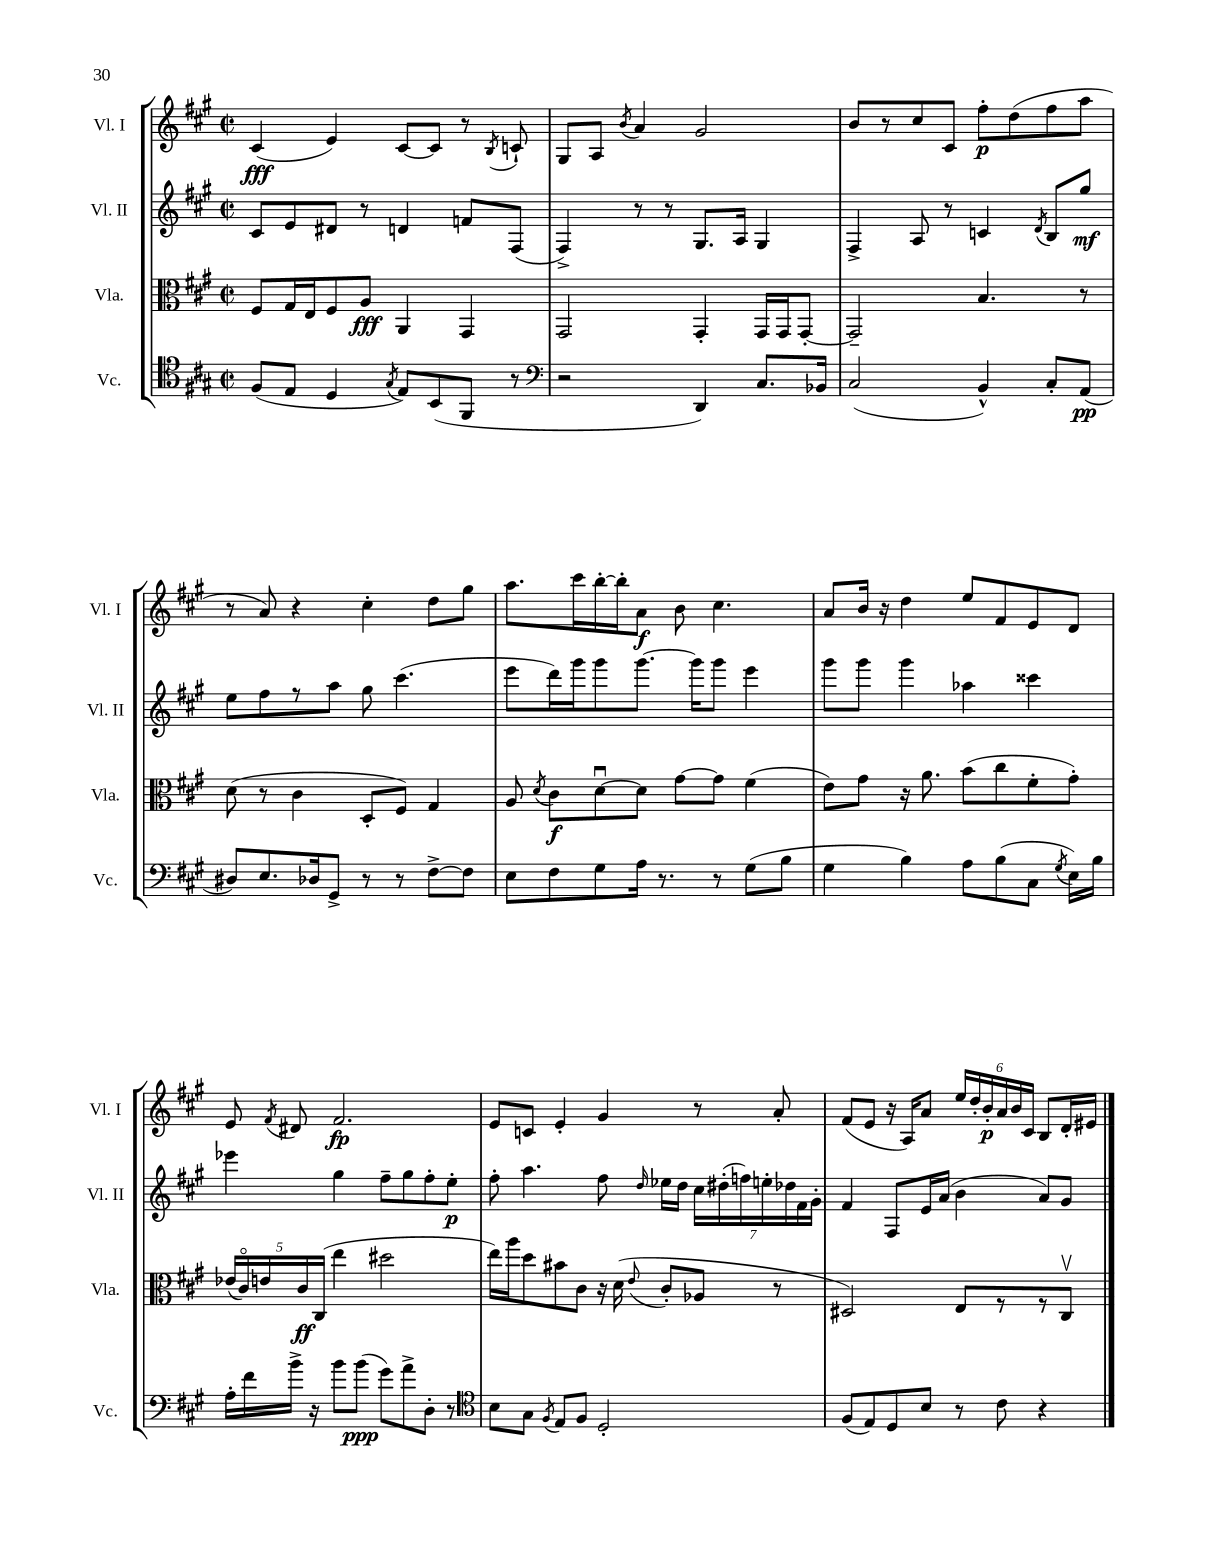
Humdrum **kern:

**kern	**dynam	**kern	**dynam	**kern	**dynam	**kern	**dynam
*part4	*part4	*part3	*part3	*part2	*part2	*part1	*part1
*staff4	*staff4	*staff3	*staff3	*staff2	*staff2	*staff1	*staff1
*I"Vc.	*	*I"Vla.	*	*I"Vl. II	*	*I"Vl. I	*
*I'Vc.	*	*I'Vla.	*	*I'Vl. II	*	*I'Vl. I	*
*clefC4	*	*clefC3	*	*clefG2	*	*clefG2	*
*k[f#c#g#]	*	*k[f#c#g#]	*	*k[f#c#g#]	*	*k[f#c#g#]	*
*M2/2	*	*M2/2	*	*M2/2	*	*M2/2	*
*met(c|)	*	*met(c|)	*	*met(c|)	*	*met(c|)	*
=13	=13	=13	=13	=13	=13	=13	=13
(8F#/L	.	8F#/L	.	8c#/L	.	(4c#/	fff
8E/J	.	16G#/L	.	8e/	.	.	.
.	.	16E/J	.	.	.	.	.
4D/	.	8F#/	.	8d#X/J	.	4e/)	.
.	.	8A/J	fff	8r	.	.	.
8qG#/	.	.	.	.	.	.	.
8E/L)	.	4AA/	.	4dn/	.	[8c#/L	.
(8BB/	.	.	.	.	.	8c#/J]	.
8FF#/J	.	4GG#/	.	8fn/L	.	8r	.
.	.	.	.	.	.	8qB/	.
8r	.	.	.	(8F#/J	.	8cn`/	.
=14	=14	=14	=14	=14	=14	=14	=14
*clefF4	*	*	*	*	*	*	*
2r	.	2GG#/	.	4F#^/)	.	8G#/L	.
.	.	.	.	.	.	8A/J	.
.	.	.	.	.	.	8qb/	.
.	.	.	.	8r	.	4a/	.
.	.	.	.	8r	.	.	.
4DD/)	.	4GG#'/	.	8.G#/L	.	2g#/	.
.	.	.	.	16A/Jk	.	.	.
8.C#/L	.	16GG#/LL	.	4G#/	.	.	.
.	.	16GG#/J	.	.	.	.	.
.	.	[8GG#'/J	.	.	.	.	.
16BB-X/Jk	.	.	.	.	.	.	.
=15	=15	=15	=15	=15	=15	=15	=15
(2C#/	.	2GG#~/]	.	4F#^/	.	8b/L	.
.	.	.	.	.	.	8r	.
.	.	.	.	8A/	.	8cc#/	.
.	.	.	.	8r	.	8c#/J	.
4BB^^/)	.	4.B/	.	4cn/	.	8ff#'\L	p
.	.	.	.	.	.	(8dd\	.
.	.	.	.	8qd/	.	.	.
8C#'/L	.	.	.	8B/L	.	8ff#\	.
(8AA/J	pp	8r	.	8gg#/J	mf	8aa\J	.
!!LO:LB:g=z
=16	=16	=16	=16	=16	=16	=16	=16
8D#X/L)	.	(8d\	.	8ee\L	.	8r	.
8.E/	.	8r	.	8ff#\	.	8a/)	.
.	.	4c#\	.	8r	.	4r	.
16D-X/k	.	.	.	.	.	.	.
8GG#^/J	.	.	.	8aa\J	.	.	.
8r	.	8D'/L	.	8gg#\	.	4cc#'\	.
8r	.	8F#/J)	.	(4.ccc#\	.	.	.
[8F#^\L	.	4G#/	.	.	.	8dd\L	.
8F#\J]	.	.	.	.	.	8gg#\J	.
=17	=17	=17	=17	=17	=17	=17	=17
8E\L	.	8A/	.	8eee\L	.	8.aa\L	.
.	.	8qd/	.	.	.	.	.
8F#\	.	8c#\L	f	16ddd\L)	.	.	.
.	.	.	.	16ggg#\J	.	16ccc#\L	.
8G#\	.	[8du\	.	8ggg#\	.	[16bb'\	.
.	.	.	.	.	.	16bb'\J]	.
16A\Jk	.	8d\J]	.	[8.ggg#\J	.	8a\J	f
8.r	.	.	.	.	.	.	.
.	.	[8g#\L	.	.	.	8b\	.
.	.	.	.	16ggg#\KL]	.	.	.
8r	.	8g#\J]	.	8ggg#\J	.	4.cc#\	.
(8G#\L	.	(4f#\	.	4eee\	.	.	.
8B\J	.	.	.	.	.	.	.
=18	=18	=18	=18	=18	=18	=18	=18
4G#\	.	8e\L)	.	8ggg#\L	.	8a/L	.
.	.	8g#\J	.	8ggg#\J	.	16b/Jk	.
.	.	.	.	.	.	16r	.
4B\)	.	16r	.	4ggg#\	.	4dd\	.
.	.	8.a\	.	.	.	.	.
8A\L	.	(8b\L	.	4aa-X\	.	8ee/L	.
(8B\	.	8cc#\	.	.	.	8f#/	.
8C#\J	.	8f#'\	.	4ccc##X\	.	8e/	.
8qG#/	.	.	.	.	.	.	.
16E\LL)	.	8g#'\J)	.	.	.	8d/J	.
16B\JJ	.	.	.	.	.	.	.
!!LO:LB:g=z
=19	=19	=19	=19	=19	=19	=19	=19
16A'\LL	.	(20e-X/LL	.	4eee-X\	.	8e/	.
.	.	20c#/)	.	.	.	.	.
16f#\	.	.	.	.	.	.	.
.	.	20en/	.	.	.	.	.
.	.	.	.	.	.	8qf#/	.
16b^\JJ	.	.	.	.	.	8d#X/	.
.	.	20c#/	ff	.	.	.	.
16r	.	.	.	.	.	.	.
.	.	(20C#/JJ	.	.	.	.	.
8b\L	.	4ee\	.	4gg#\	.	2.f#/	fp
(8b\J	ppp	.	.	.	.	.	.
8g#\L)	.	2dd#X\	.	8ff#~\L	.	.	.
8a^\	.	.	.	8gg#\	.	.	.
8D'\J	.	.	.	8ff#'\	.	.	.
8r	.	.	.	8ee'\J	p	.	.
=20	=20	=20	=20	=20	=20	=20	=20
*clefC4	*	*	*	*	*	*	*
8B\L	.	16ee\LL)	.	8ff#'\	.	8e/L	.
.	.	16aa\J	.	.	.	.	.
8G#\J	.	8dd\	.	4.aa\	.	8cn/J	.
8qF#/	.	.	.	.	.	.	.
8E/L	.	8b#X\	.	.	.	4e'/	.
8F#/J	.	8c#\J	.	.	.	.	.
2D'/	.	16r	.	8ff#\	.	4g#/	.
.	.	(16d\	.	.	.	.	.
.	.	8qqe/	.	16qqdd/	.	.	.
.	.	8c#'/L	.	16ee-X\LL	.	.	.
.	.	.	.	16dd\JJ	.	.	.
.	.	8A-X/J	.	28cc#\LL	.	8r	.
.	.	.	.	(28dd#X'\	.	.	.
.	.	.	.	28ffn\)	.	.	.
.	.	.	.	28een'\	.	.	.
.	.	8r	.	.	.	8a'/	.
.	.	.	.	28dd-X\	.	.	.
.	.	.	.	28f#\	.	.	.
.	.	.	.	28g#'\JJ	.	.	.
=21	=21	=21	=21	=21	=21	=21	=21
(8F#/L	.	2D#X/)	.	4f#/	.	(8f#/L	.
8E/)	.	.	.	.	.	8e/J	.
8D/	.	.	.	8F#/L	.	16r	.
.	.	.	.	.	.	16A/KL)	.
8B/J	.	.	.	16e/L	.	8a/J	.
.	.	.	.	(16a/JJ	.	.	.
8r	.	8E/L	.	4b\	.	24ee/LL	.
.	.	.	.	.	.	24dd'/	.
.	.	.	.	.	.	24b'/	p
8c#\	.	8r	.	.	.	24a/	.
.	.	.	.	.	.	24b/	.
.	.	.	.	.	.	24c#/JJ	.
4r	.	8r	.	8a/L)	.	8B/L	.
.	.	8C#v/J	.	8g#/J	.	16d'/L	.
.	.	.	.	.	.	16e#X/JJ	.
==	==	==	==	==	==	==	==
*-	*-	*-	*-	*-	*-	*-	*-
